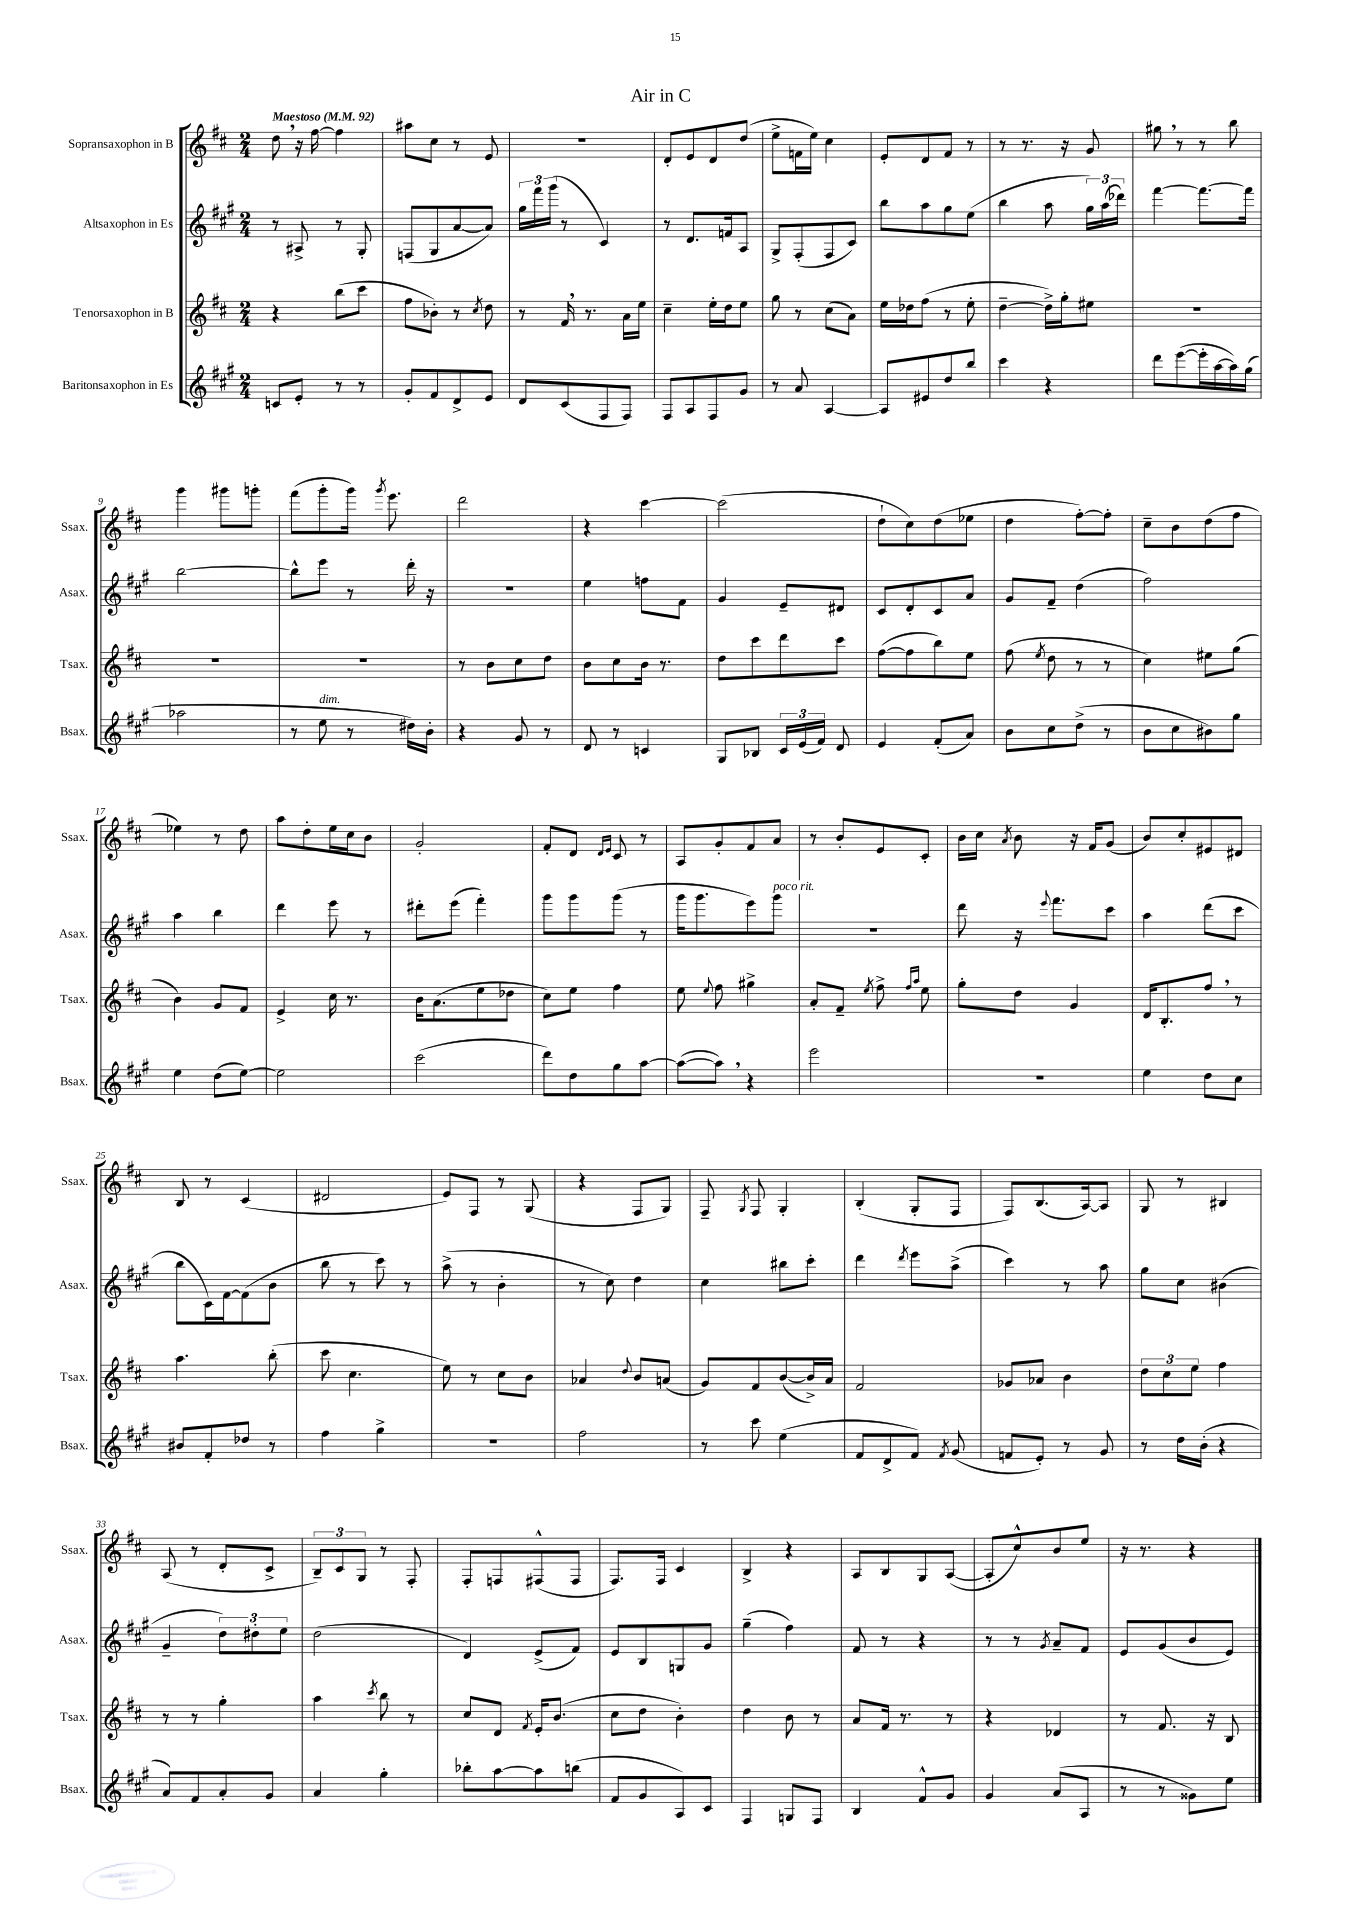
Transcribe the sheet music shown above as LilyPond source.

\header { title = "Air in C" }
<<
\new StaffGroup <<
\new Staff = "s0" \with { instrumentName = "Sopransaxophon in B" shortInstrumentName = "Ssax." } {
    \clef treble \key d \major \numericTimeSignature \time 2/4 \tempo "Maestoso" 4 = 92
    \autoBeamOff d''8 \breathe r16 fis''16~ fis''4 |
    ais''8[ cis''8] r8 e'8 |
    r2 |
    d'8[-. e'8 d'8 d''8]( |
    e''8[-> f'16 e''16]) cis''4 |
    e'8[-. d'8 fis'8] r8 |
    r8 r8. r16 g'8 |
    gis''8 \breathe r8 r8 b''8 |
    g'''4 gis'''8[ g'''8]-. |
    fis'''8[( g'''8-. g'''16]) \acciaccatura { g'''8 } e'''8. |
    d'''2 |
    r4 cis'''4~ |
    cis'''2( |
    d''8[-! cis''8) d''8( ees''8] |
    d''4 fis''8[~-.) fis''8]-. |
    cis''8[-- b'8 d''8( fis''8] |
    ees''4) r8 d''8 |
    a''8[ d''8-. e''16 cis''16 b'8] |
    g'2-. |
    fis'8[-. d'8] \grace { d'16[ e'16] } cis'8 r8 |
    a8[ g'8-. fis'8 a'8] |
    r8 b'8[-. e'8 cis'8]-. |
    b'16[ cis''16] \acciaccatura { a'8 } b'8 r16 fis'16[ g'8]( |
    b'8[) cis''8-. eis'8 dis'8] |
    b8 r8 cis'4( |
    dis'2 |
    e'8[) fis8] r8 g8( |
    r4 fis8[ g8]) |
    fis8-- \acciaccatura { g8 } fis8 g4-. |
    b4-.( g8[-. fis8] |
    fis8[) b8.( a16~) a8] |
    g8 r8 bis4 |
    a8( r8 d'8[-. cis'8]-> |
    \tuplet 3/2 { b8[--) cis'8 g8] } r8 fis8-. |
    fis8[-. f8 fis8-^( fis8] |
    fis8.[) fis16] cis'4 |
    b4-> r4 |
    a8[ b8 g8 a8]~( |
    a8[-. cis''8-^) b'8 e''8] |
    r16 r8. r4 \bar "|." |
}
\new Staff = "s1" \with { instrumentName = "Altsaxophon in Es" shortInstrumentName = "Asax." } {
    \clef treble \key a \major \numericTimeSignature \time 2/4
    \autoBeamOff r8 ais8-> r8 gis8-. |
    f8[( gis8 a'8~ a'8]) |
    \tuplet 3/2 { gis''16[ fis'''16 gis'''16]( } r8 cis'4) |
    r8 d'8.[ f'16 a8] |
    gis8[-> fis8-.( fis8 cis'8]) |
    b''8[ a''8 gis''8 e''8]( |
    b''4 a''8 \tuplet 3/2 { gis''16[) a''16( des'''16]) } |
    fis'''4~ fis'''8.[~ fis'''16] |
    b''2~ |
    b''8[-^ e'''8] r8 d'''16-. r16 |
    r2 |
    e''4 f''8[ fis'8] |
    gis'4 e'8[-- dis'8] |
    cis'8[ d'8-. cis'8 a'8] |
    gis'8[ fis'8]-- d''4( |
    fis''2) |
    a''4 b''4 |
    d'''4 e'''8 r8 |
    dis'''8[-. e'''8]( fis'''4-.) |
    gis'''8[ gis'''8 gis'''8]( r8 |
    gis'''16[ gis'''8. e'''8) gis'''8]^\markup { \italic "poco rit." } |
    R2 |
    d'''8 r16 \appoggiatura { e'''8 } fis'''8.[ cis'''8] |
    a''4 d'''8[( cis'''8] |
    b''8[ cis'16) fis'16~ fis'8( b'8] |
    b''8 r8 cis'''8) r8 |
    a''8->( r8 b'4-. |
    r8 cis''8) d''4 |
    cis''4 bis''8[ cis'''8]-. |
    d'''4 \acciaccatura { d'''8 } e'''8[ a''8]->( |
    cis'''4) r8 a''8 |
    gis''8[ cis''8] bis'4( |
    gis'4-- \tuplet 3/2 { d''8[) dis''8-. e''8] } |
    d''2( |
    d'4) e'8[->( fis'8]) |
    e'8[ b8 g8 gis'8] |
    gis''4--( fis''4) |
    fis'8 r8 r4 |
    r8 r8 \acciaccatura { gis'8 } a'8[-- fis'8] |
    e'8[ gis'8( b'8 e'8]) \bar "|." |
}
\new Staff = "s2" \with { instrumentName = "Tenorsaxophon in B" shortInstrumentName = "Tsax." } {
    \clef treble \key d \major \numericTimeSignature \time 2/4
    \autoBeamOff r4 b''8[( cis'''8] |
    fis''8[ bes'8]-.) r8 \acciaccatura { cis''8 } d''8 |
    r8 fis'16 \breathe r8. a'16[ e''16] |
    cis''4-- e''16[-. d''16 e''8] |
    g''8 r8 cis''8[( a'8]) |
    e''16[ des''16 fis''8]( r8 e''8-. |
    d''4~-- d''16[->) g''16-. eis''8] |
    R2 |
    R2 |
    R2 |
    r8 b'8[ cis''8 d''8] |
    b'8[ cis''8 b'16] r8. |
    d''8[ cis'''8 d'''8 cis'''8] |
    fis''8[~( fis''8 b''8) e''8] |
    fis''8( \acciaccatura { e''8 } d''8 r8 r8 |
    cis''4) eis''8[ g''8]( |
    b'4) g'8[ fis'8] |
    e'4-> cis''16 r8. |
    b'16[ a'8.( e''8 des''8] |
    cis''8[) e''8] fis''4 |
    e''8 \appoggiatura { e''8 } fis''8 gis''4-> |
    a'8[-. fis'8]-- \acciaccatura { e''8 } fis''8-> \grace { fis''16[ a''16] } e''8 |
    g''8[-. d''8] g'4 |
    d'16[ b8.-. fis''8] \breathe r8 |
    a''4. b''8-.( |
    cis'''8 cis''4. |
    e''8) r8 cis''8[ b'8] |
    aes'4 \appoggiatura { d''8 } b'8[ a'8]( |
    g'8[) fis'8 b'8~( b'16->) a'16] |
    fis'2 |
    ges'8[ aes'8] b'4 |
    \tuplet 3/2 { d''8[ cis''8 e''8] } fis''4 |
    r8 r8 g''4-. |
    a''4 \acciaccatura { cis'''8 } b''8 r8 |
    cis''8[ d'8] \acciaccatura { fis'8 } e'16[-. b'8.]( |
    cis''8[ d''8] b'4-.) |
    d''4 b'8 r8 |
    a'8[ fis'16] r8. r8 |
    r4 des'4 |
    r8 fis'8. r16 b8 \bar "|." |
}
\new Staff = "s3" \with { instrumentName = "Baritonsaxophon in Es" shortInstrumentName = "Bsax." } {
    \clef treble \key a \major \numericTimeSignature \time 2/4
    \autoBeamOff c'8[ e'8]-. r8 r8 |
    gis'8[-. fis'8 d'8-> e'8] |
    d'8[ cis'8( fis8 fis8]) |
    fis8[ a8 fis8 gis'8] |
    r8 a'8 a4~ |
    a8[ eis'8 d''8 b''8] |
    cis'''4 r4 |
    d'''8[ e'''8~( e'''16-. a''16~ a''16) gis''16]( |
    aes''2 |
    r8 e''8^\markup { \italic "dim." } r8 dis''16[) b'16]-. |
    r4 gis'8 r8 |
    d'8 r8 c'4 |
    gis8[ bes8] \tuplet 3/2 { cis'16[ e'16( fis'16]) } d'8 |
    e'4 fis'8[-.( a'8]) |
    b'8[ cis''8 d''8]->( r8 |
    b'8[ cis''8 bis'8) gis''8] |
    e''4 d''8[( e''8]~) |
    e''2 |
    cis'''2( |
    d'''8[) d''8 gis''8 a''8]~ |
    a''8[~( a''8]) \breathe r4 |
    e'''2 |
    R2 |
    e''4 d''8[ cis''8] |
    bis'8[ fis'8-. des''8] r8 |
    fis''4 gis''4-> |
    R2 |
    fis''2 |
    r8 cis'''8 e''4( |
    fis'8[ d'8-> fis'8]) \acciaccatura { fis'8 } gis'8( |
    f'8[ e'8]-.) r8 gis'8 |
    r8 d''16[ b'16]-.( r4 |
    a'8[) fis'8 a'8-. gis'8] |
    a'4 gis''4-. |
    bes''8[-. a''8~ a''8 b''8]( |
    fis'8[ gis'8 a8) cis'8] |
    fis4 g8[ fis8] |
    b4 fis'8[-^ gis'8] |
    gis'4 a'8[( a8] |
    r8 r8 gisis'8[) e''8] \bar "|." |
}
>>
>>
